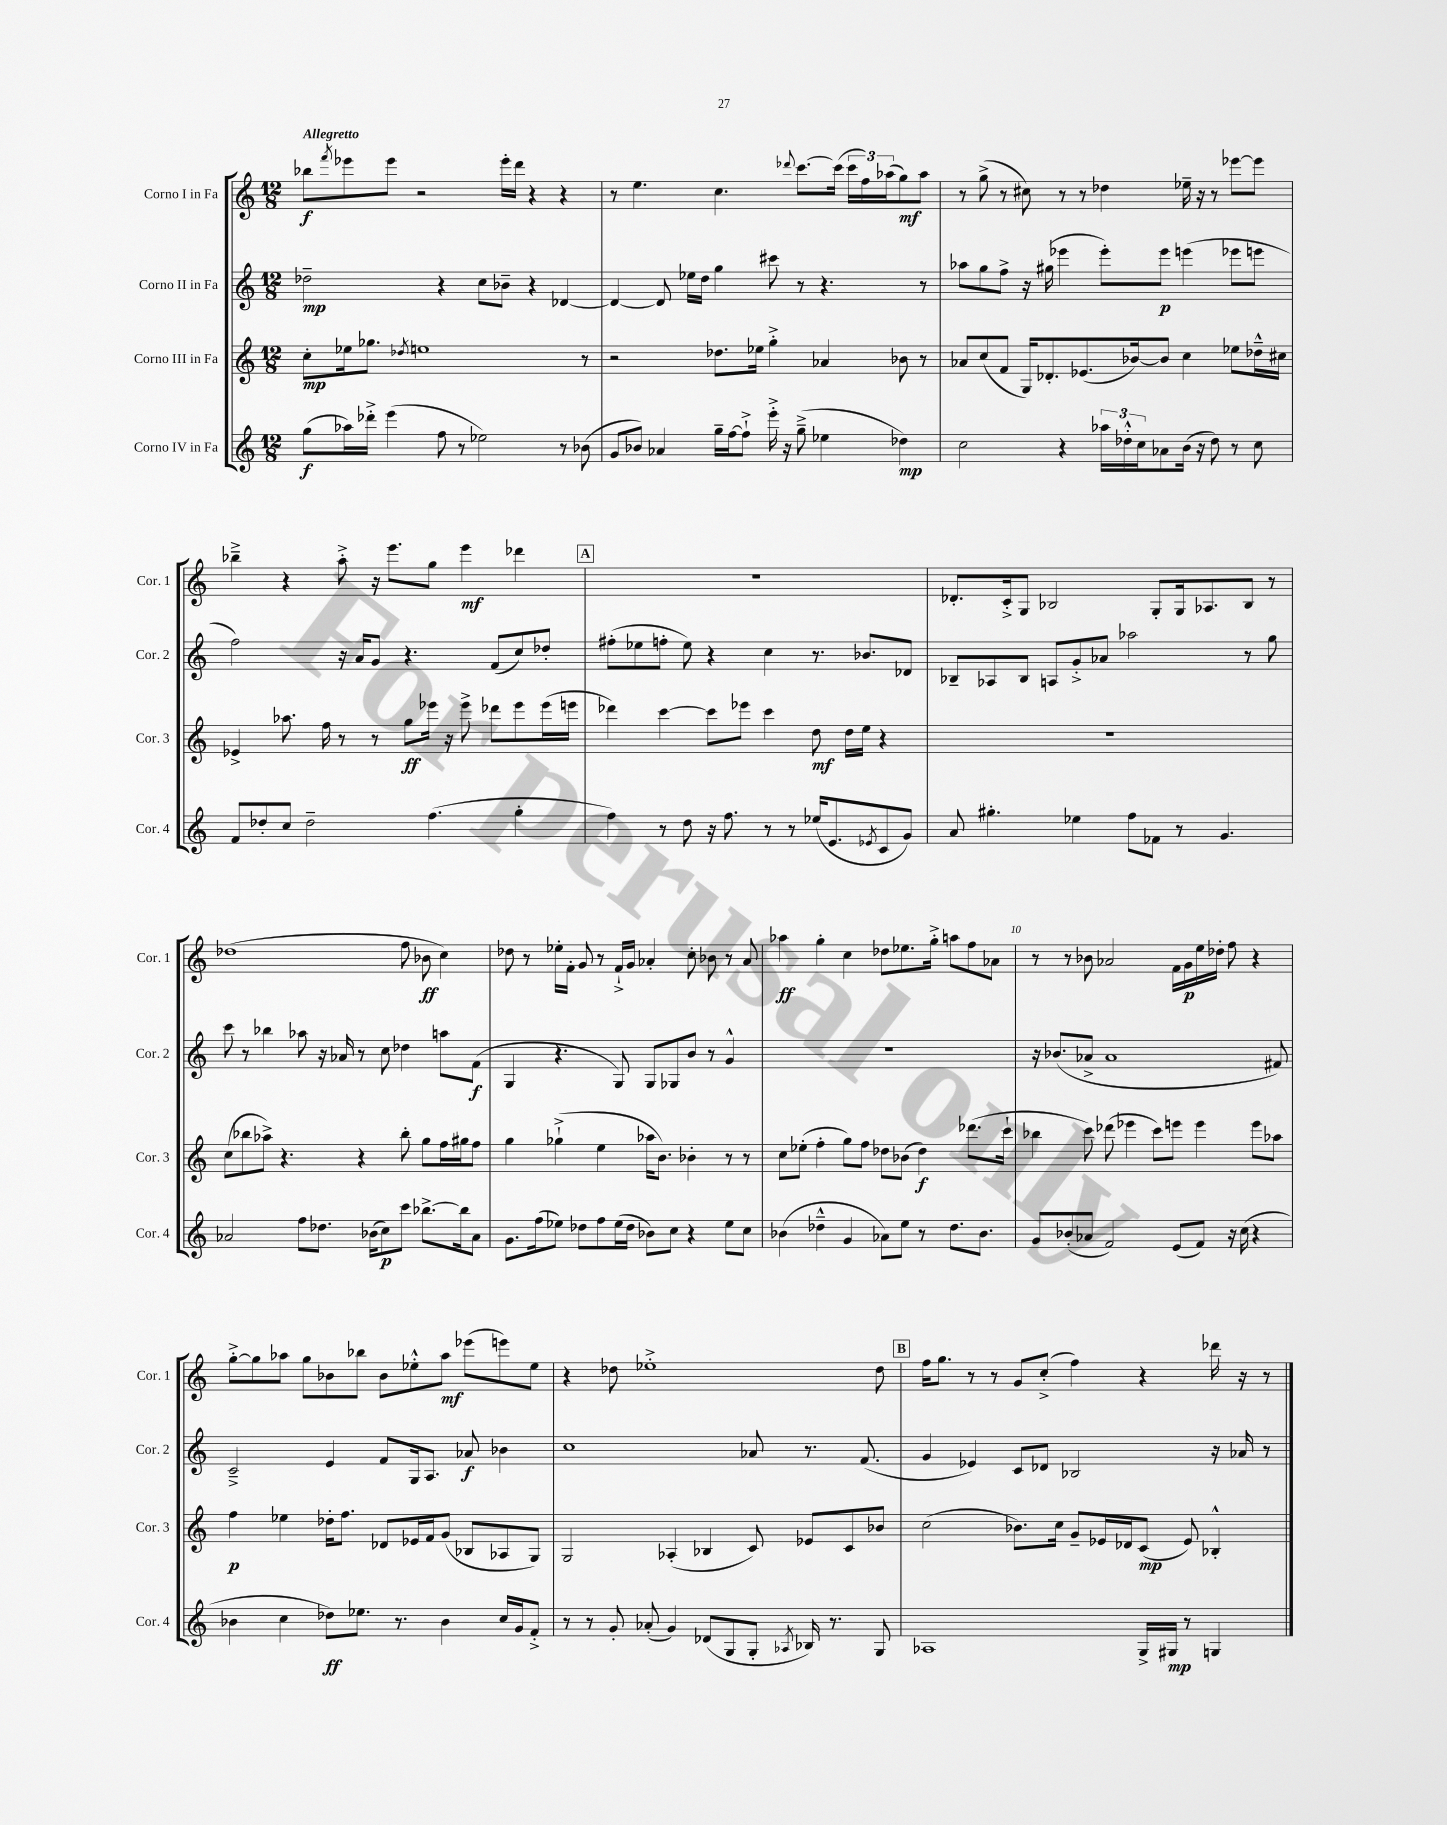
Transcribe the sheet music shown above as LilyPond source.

<<
\new StaffGroup <<
\new Staff = "s0" \with { instrumentName = "Corno I in Fa" shortInstrumentName = "Cor. 1" } {
    \clef treble \key c \major \numericTimeSignature \time 12/8 \tempo "Allegretto"
    bes''8\f \acciaccatura { f'''8 } ees'''8 ees'''8 r2 ees'''16-. d'''16 r4 r4 |
    r8 e''4. c''4. \appoggiatura { des'''8 } c'''8.~ c'''16( \tuplet 3/2 { c'''16 f''16) aes''16( } g''8\mf) aes''8 |
    r8 g''8->( r8 cis''8) r8 r8 des''4 ees''16-- r16 r8 ees'''8~ ees'''8 |
    bes''4---> r4 a''8-.-> r16 e'''8. g''8 e'''4\mf des'''4 |
    \mark \markup { \box "A" } R1. |
    des'8.-. c'16-.-> g8 bes2 g8-. g16 aes8. bes8 r8 |
    des''1( f''8 bes'8\ff c''4) |
    des''8 r8 ees''16-. f'16-. g'8 r8 f'16-!-> g'16 aes'4-. c''8-. bes'8 r8 aes'8 |
    aes''4\ff g''4-. c''4 des''8 ees''8. g''16-.-> a''8 f''8 aes'8 |
    r8 r8 bes'8 aes'2 f'16 g'16\p e''16 des''16-. f''8 r4 |
    g''8~-.-> g''8 aes''8 g''8 bes'8 bes''8 bes'8 ees''8-.-^ aes''8\mf ees'''8( e'''8) ees''8 |
    r4 des''8 ees''1-.-> des''8 |
    \mark \markup { \box "B" } f''16 g''8. r8 r8 g'8 c''8-.->( f''4) r4 des'''16 r16 r8 \bar "|." |
}
\new Staff = "s1" \with { instrumentName = "Corno II in Fa" shortInstrumentName = "Cor. 2" } {
    \clef treble \key c \major \numericTimeSignature \time 12/8
    des''2--\mp r4 c''8 bes'8-- r4 des'4~ |
    des'4~ des'8 ees''16 d''16 g''4 cis'''8 r8 r4. r8 |
    aes''8 g''8 f''8-> r16 gis''16( ees'''4 ees'''8-.) ees'''8\p e'''4( ees'''8 e'''8 |
    f''2) r16 a'16 g'8 r4. f'8( c''8) des''8-. |
    \mark \markup { \box "A" } fis''8-.( ees''8 f''8-. ees''8) r4 c''4 r8. bes'8. des'8 |
    bes8-- aes8 bes8 a8 g'8-.-> aes'8 aes''2 r8 g''8 |
    c'''8 r8 bes''4 aes''8 r16 aes'16 r8 c''8 des''4 a''8 f'8\f( |
    g4 r4. g8) g8 ges8 b'8 r8 g'4-^ |
    R1. |
    r16 bes'8.( aes'8-> aes'1 fis'8) |
    c'2---> e'4 f'8 g16 a8. aes'8\f bes'4 |
    c''1 aes'8 r8. f'8.( |
    \mark \markup { \box "B" } g'4 ees'4) c'8 des'8 bes2 r16 aes'16 r8 \bar "|." |
}
\new Staff = "s2" \with { instrumentName = "Corno III in Fa" shortInstrumentName = "Cor. 3" } {
    \clef treble \key c \major \numericTimeSignature \time 12/8
    c''8-.\mp ees''16 ges''8. \acciaccatura { des''8 } e''1 r8 |
    r2 des''8. ees''16 g''4-.-> aes'4 bes'8 r8 |
    aes'8 c''8( f'8 g16) des'8.-. ees'8.( bes'16~) bes'8 c''4 ees''8 des''16---^ cis''16 |
    ees'4-> aes''8. f''16 r8 r8 g''8\ff ees'''16 r16 ees'''8-> des'''8 ees'''8 ees'''16( e'''16 |
    \mark \markup { \box "A" } des'''4) c'''4~ c'''8 ees'''8 c'''4 d''8\mf d''16 e''16 r4 |
    R1. |
    c''8( bes''8 aes''8->) r4. r4 bes''8-. g''8 f''16 gis''16 f''8 |
    g''4 ges''4-!->( e''4 aes''16 b'8.) bes'4-. r8 r8 |
    c''8 ees''8-.( f''4-. g''8) f''8 des''8 bes'8( des''4\f) des'''8.( c'''16-! |
    bes''4 c'''8) des'''8( ees'''4 c'''8) e'''8 e'''4 e'''8 aes''8 |
    f''4\p ees''4 des''16-. f''8. des'8 ees'16 f'16 g'8( bes8 aes8 g8) |
    g2 aes4-.( bes4 c'8) ees'8 c'8 bes'8 |
    \mark \markup { \box "B" } c''2( bes'8.) c''16 g'8-- ees'16 des'16 c'8\mp( ees'8) bes4-.-^ \bar "|." |
}
\new Staff = "s3" \with { instrumentName = "Corno IV in Fa" shortInstrumentName = "Cor. 4" } {
    \clef treble \key c \major \numericTimeSignature \time 12/8
    g''8\f( aes''16) des'''16-.-> e'''4( f''8 r8 ees''2) r8 bes'8( |
    g'8 bes'8) aes'4 g''16-- f''16~ f''8-!-> e'''16-.-> r16 g''8--->( ees''4 des''4\mp) |
    c''2 r4 \tuplet 3/2 { aes''16 des''16-.-^ c''16 } aes'8 b'16( r16 des''8) r8 c''8 |
    f'8 des''8-. c''8 des''2-- f''4.( g''4-. |
    \mark \markup { \box "A" } f''4) r8 d''8 r16 f''8. r8 r8 ees''16( e'8. \acciaccatura { ees'8 } c'8 g'8) |
    a'8 gis''4.-. ees''4 f''8 fes'8 r8 g'4. |
    aes'2 f''8 des''8. bes'16( c''8\p) c'''8 bes''8.~-> bes''16 aes'8 |
    g'8. f''16( ees''8) des''8 f''8 ees''16( des''16 bes'8) c''8 r4 ees''8 c''8 |
    bes'4( des''4---^ g'4 aes'8) e''8 r8 des''8. bes'8. |
    g'8 bes'8-.( aes'8 f'2) e'8( f'8) r16 c''16( r4 |
    bes'4 c''4 des''8\ff) ees''8. r8. bes'4 c''16 g'16 f'8-.-> |
    r8 r8 g'8-. aes'8-.( g'4) des'8( g8 g8-. \acciaccatura { aes8 } bes16) r8. g8 |
    \mark \markup { \box "B" } aes1 g16-> gis16\mp r8 g4 \bar "|." |
}
>>
>>
\layout { \context { \Score \override BarNumber.break-visibility = ##(#f #t #t) barNumberVisibility = #(every-nth-bar-number-visible 5) } }
